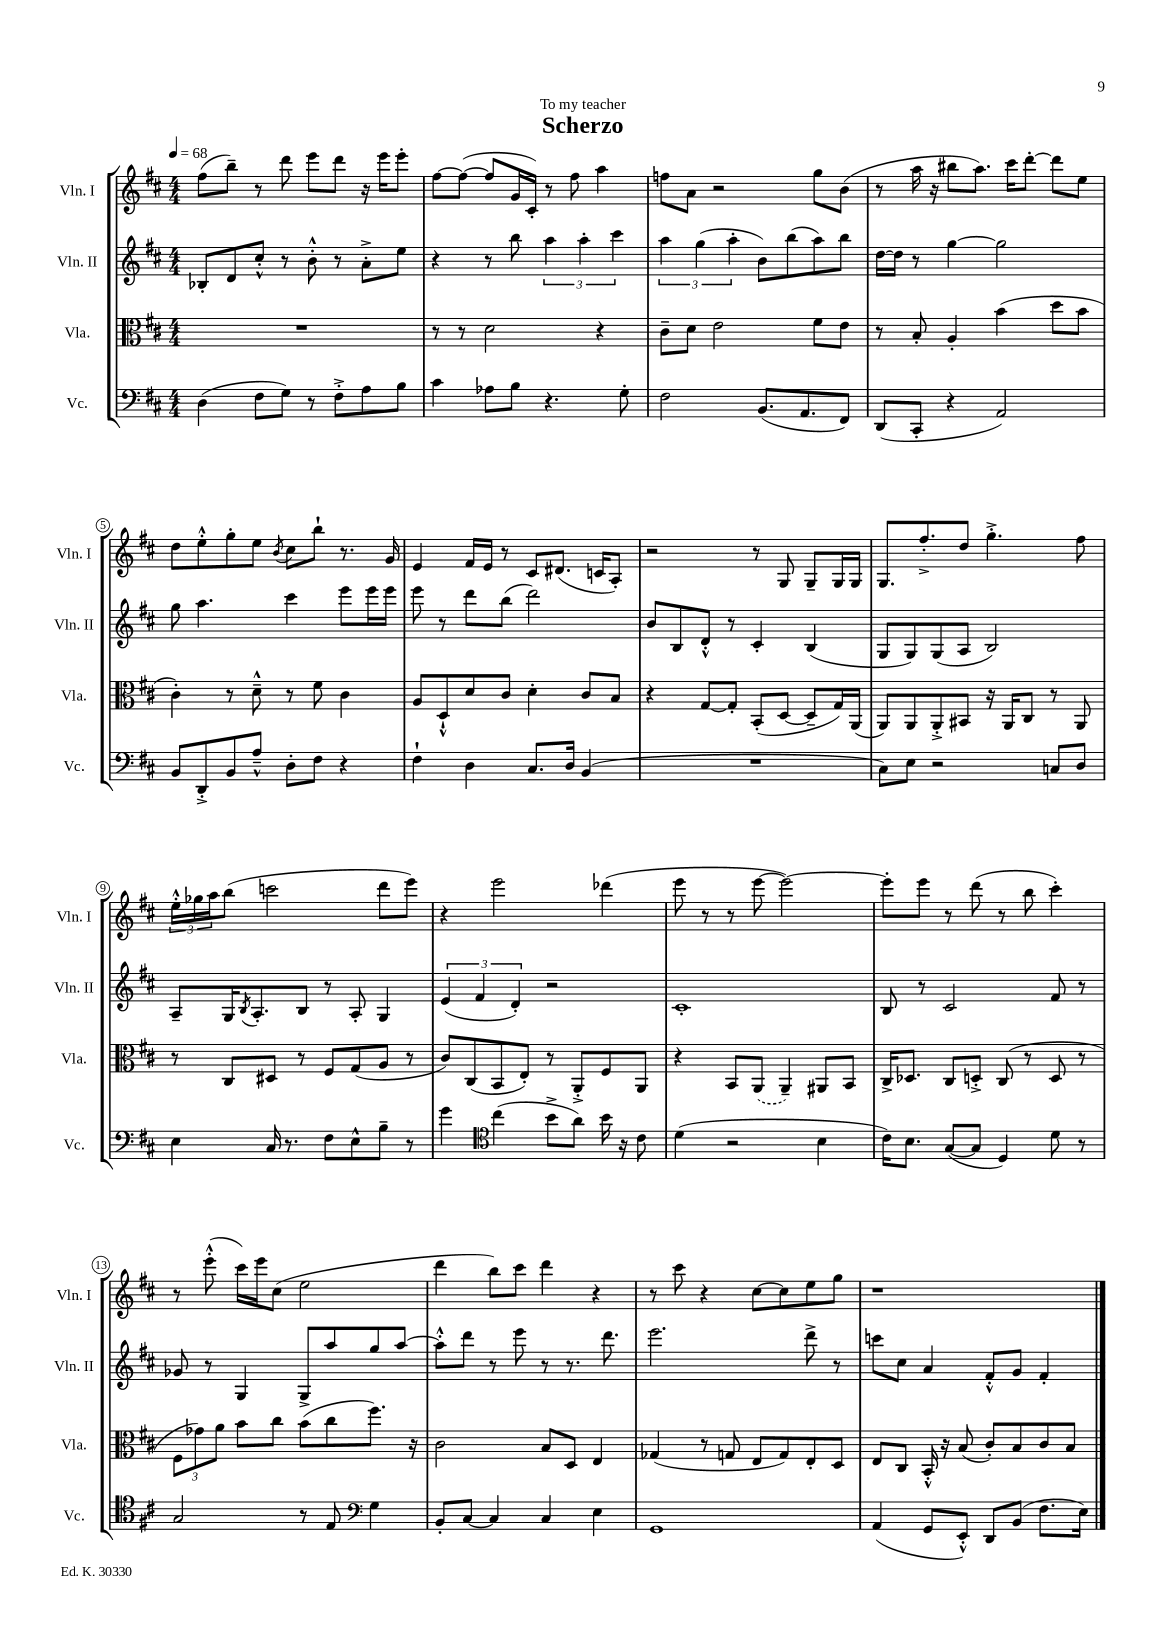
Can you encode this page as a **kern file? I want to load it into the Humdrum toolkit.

**kern	**kern	**kern	**kern
*part4	*part3	*part2	*part1
*staff4	*staff3	*staff2	*staff1
*I"Vc.	*I"Vla.	*I"Vln. II	*I"Vln. I
*I'Vc.	*I'Vla.	*I'Vln. II	*I'Vln. I
*clefF4	*clefC3	*clefG2	*clefG2
*k[f#c#]	*k[f#c#]	*k[f#c#]	*k[f#c#]
*M4/4	*M4/4	*M4/4	*M4/4
*MM68	*MM68	*MM68	*MM68
=1	=1	=1	=1
(4D\	1r	8B-X'/L	(8ff#\L
.	.	8d/	8bb~\J)
8F#\L	.	8cc#'^^/J	8r
8G\J)	.	8r	8ddd\
8r	.	8b'^^\	8eee\L
8F#'^\L	.	8r	8ddd\J
8A\	.	8a'^\L	16r
.	.	.	16eee\KL
8B\J	.	8ee\J	8eee'\J
=2	=2	=2	=2
4c#\	8r	4r	[8ff#\L
.	8r	.	(8ff#\J_
8A-X\L	2d\	8r	8ff#/L]
8B\J	.	8bb\	16g/L
.	.	.	16c#'/JJ)
4.r	.	6aa\	8r
.	.	.	8ff#\
.	.	6aa'\	.
.	4r	.	4aa\
.	.	6ccc#\	.
8G'\	.	.	.
=3	=3	=3	=3
2F#\	8c#~\L	6aa\	8ffn\L
.	8d\J	.	8a\J
.	.	(6gg\	.
.	2e\	.	2r
.	.	6aa'\	.
(8.BB/L	.	8b\L)	.
.	.	(8bb\	.
8.AA/	.	.	.
.	8f#\L	8aa\)	8gg\L
8FF#/J)	8e\J	8bb\J	(8b\J
=4	=4	=4	=4
(8DD/L	8r	[16dd\LL	8r
.	.	16dd\JJ]	.
8CC#'/J	8B'/	8r	16aa\
.	.	.	16r
4r	4A'/	[4gg\	8bb#X\L
.	.	.	8.aa\J)
2AA/)	(4b\	2gg\]	.
.	.	.	16ccc#\KL
.	.	.	[8ddd'\J
.	8dd\L	.	8ddd\L]
.	8b\J	.	8ee\J
!!LO:LB:g=z
=5	=5	=5	=5
8BB/L	4c#'\)	8gg\	8dd\L
8DD'^/	.	4.aa\	8ee'^^\
8BB/	8r	.	8gg'\
8A~^^/J	8d~^^\	.	8ee\J
.	.	.	8qb/
8D'\L	8r	4ccc#\	8cc#\L
8F#\J	8f#\	.	8bb`\J
4r	4c#\	8eee\L	8.r
.	.	16eee\L	.
.	.	16eee\JJ	16g/
=6	=6	=6	=6
4F#`\	8A/L	8eee\	4e/
.	8D`^^/	8r	.
4D\	8d/	8ddd\L	16f#/LL
.	.	.	16e/JJ
.	8c#/J	(8bb\J	8r
8.C#/L	4d'\	2ddd\)	8c#/L
.	.	.	(8.d#X/J
16D/Jk	.	.	.
(4BB/	8c#/L	.	.
.	.	.	16cn/KL
.	8B/J	.	8A'/J)
=7	=7	=7	=7
1r	4r	8b/L	2r
.	.	8B/	.
.	[8G/L	8d'^^/J	.
.	8G'/J]	8r	.
.	(8BB'/L	4c#'/	8r
.	[8D/J	.	8G/
.	8D~/L]	(4B/	8G~/L
.	16G/L)	.	16G/L
.	(16AA/JJ	.	16G/JJ
=8	=8	=8	=8
8C#\L)	8AA/L)	8G/L	8.G/L
8E\J	8AA/	8G/)	.
.	.	.	8.ff#'^/
2r	8AA'^/	(8G/	.
.	8BB#X/J	8A/J	8dd/J
.	16r	2B/)	4.gg'^\
.	16AA/KL	.	.
.	8C#/J	.	.
8Cn/L	8r	.	.
8D/J	8AA/	.	8ff#\
!!LO:LB:g=z
=9	=9	=9	=9
4E\	8r	8A~/L	24ee'^^\LL
.	.	.	24gg-X\
.	.	.	24aa\J
.	8C#/L	16G/K	(8bb\J
.	.	8qB/	.
.	.	8.A'/	.
16C#/	8D#X/J	.	2cccn\
8.r	.	.	.
.	8r	8B/J	.
8F#\L	8F#/L	8r	.
8E^^\	(8G/	8A'/	.
8B~\J	8A/J	4G/	8ddd\L
8r	8r	.	8eee\J)
=10	=10	=10	=10
4g\	8c#/L)	(6e/	4r
.	(8C#/	.	.
.	.	6f#/	.
*clefC4	*	*	*
(4cc#\	8BB/	.	2eee\
.	.	6d'/)	.
.	8E'/J)	.	.
8b^\L	8r	2r	.
8a\J)	8AA'^/L	.	.
16b\	8F#/	.	(4ddd-X\
16r	.	.	.
8c#\	8AA/J	.	.
=11	=11	=11	=11
(4d\	4r	1c#'	8eee\
.	.	.	8r
2r	8BB/L	.	8r
.	(8AA/J	.	[8eee\
.	4AA~/)	.	2eee\_)
4B\	8AA#X/L	.	.
.	8BB/J	.	.
=12	=12	=12	=12
16c#\KL)	16C#^/KL	8B/	8eee'\L]
8.B\J	8.D-X/J	.	.
.	.	8r	8eee\J
([8G/L	8C#/L	2c#/	8r
8G/J]	8Dn'^/J	.	(8ddd\
4D/)	(8C#/	.	8r
.	8r	.	8bb\
8d\	8D/	8f#/	4ccc#'\)
8r	8r	8r	.
!!LO:LB:g=z
=13	=13	=13	=13
2G/	12F#\L	8g-X/	8r
.	12g-X\)	.	.
.	.	8r	(8eee'^^\
.	12a\J	.	.
.	8b\L	4G/	16ccc#\LL)
.	.	.	16eee\J
.	8cc#\J	.	(8cc#\J
8r	(8b\L	8G^/L	2ee\
8E/	8cc#\	8aa/	.
*clefF4	*	*	*
4G\	8.ff#\J)	8gg/	.
.	.	[8aa/J	.
.	16r	.	.
=14	=14	=14	=14
8BB'/L	2c#\	8aa'^^\L]	4ddd\
[8C#/J	.	8ddd\J	.
4C#/]	.	8r	8bb\L)
.	.	8eee\	8ccc#\J
4C#/	8B/L	8r	4ddd\
.	8D/J	8.r	.
4E\	4E/	.	4r
.	.	8.ddd\	.
=15	=15	=15	=15
1GG	(4G-X/	2.eee\	8r
.	.	.	8ccc#\
.	8r	.	4r
.	8Gn/	.	.
.	8E/L	.	[8cc#\L
.	8G/)	.	8cc#\]
.	8E'/	8ddd^\	8ee\
.	8D/J	8r	8gg\J
=16	=16	=16	=16
(4AA/	8E/L	8cccn\L	1r
.	8C#/J	8cc#\J	.
8GG/L	16BB'^^/	4a/	.
.	16r	.	.
8EE'^^/J)	(8B/	.	.
8DD/L	8c#'/L)	8f#'^^/L	.
(8BB/J	8B/	8g/J	.
8.F#\L	8c#/	4f#'/	.
.	8B/J	.	.
16E\Jk)	.	.	.
==	==	==	==
*-	*-	*-	*-
